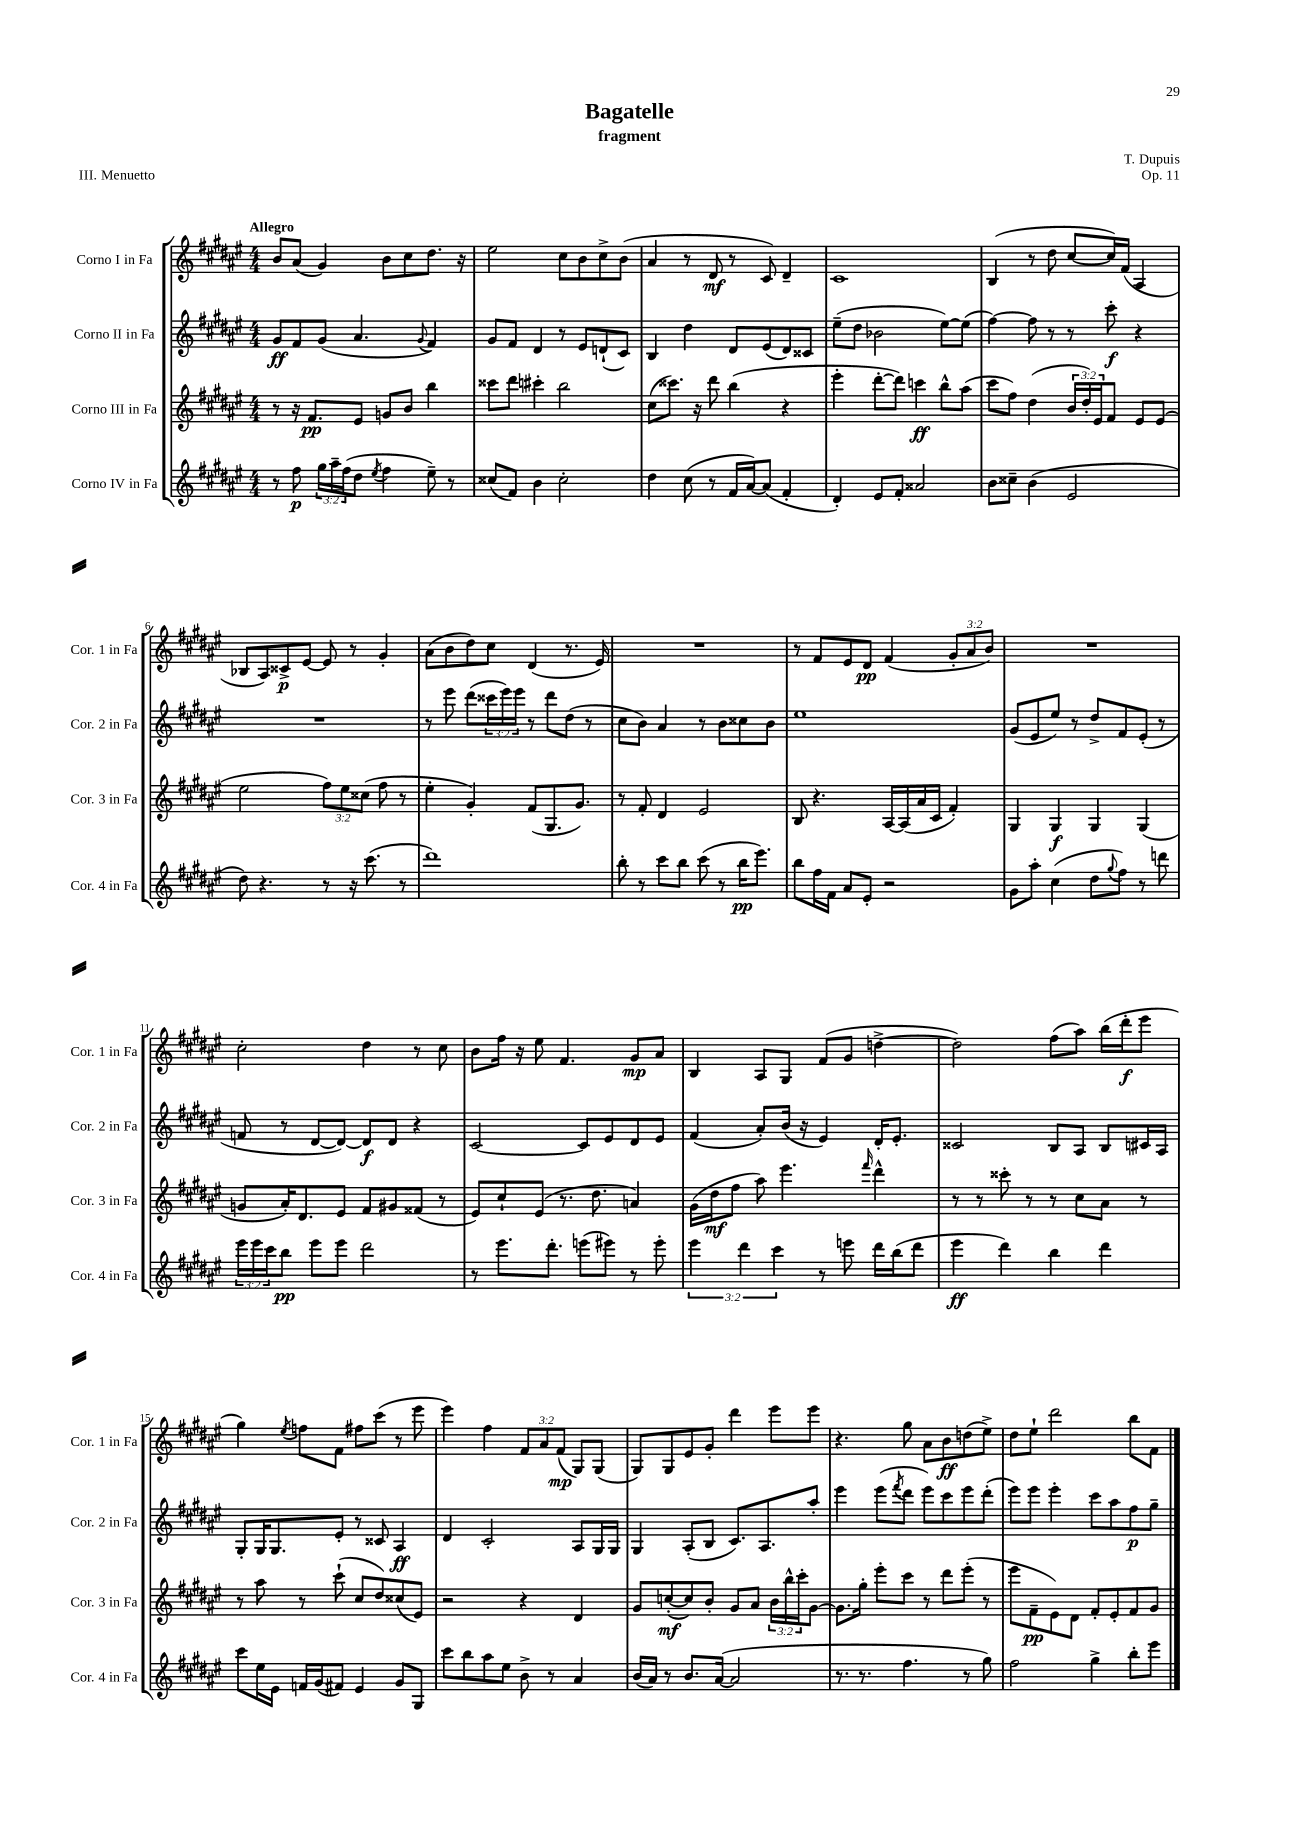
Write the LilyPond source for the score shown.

\header { title = "Bagatelle" composer = "T. Dupuis" subtitle = "fragment" opus = "Op. 11" piece = "III. Menuetto" }
<<
\new StaffGroup <<
\new Staff = "s0" \with { instrumentName = "Corno I in Fa" shortInstrumentName = "Cor. 1 in Fa" } {
    \clef treble \key fis \major \numericTimeSignature \time 4/4 \override Staff.TupletNumber.text = #tuplet-number::calc-fraction-text \tempo "Allegro"
    b'8 ais'8( gis'4) b'8 cis''8 dis''8. r16 |
    eis''2 cis''8 b'8 cis''8-> b'8( |
    ais'4 r8 dis'8\mf r8 cis'8) dis'4-- |
    cis'1 |
    b4( r8 dis''8 cis''8~ cis''16) fis'16( ais4 |
    bes8 ais8) cisis'8->\p eis'8~ eis'8 r8 gis'4-. |
    ais'8( b'8 dis''8) cis''8 dis'4( r8. eis'16) |
    R1 |
    r8 fis'8 eis'8 dis'8\pp fis'4( \tuplet 3/2 { gis'8-. ais'8 b'8) } |
    R1 |
    cis''2-. dis''4 r8 cis''8 |
    b'8 fis''16 r16 eis''8 fis'4. gis'8\mp ais'8 |
    b4 ais8 gis8 fis'8( gis'8 d''4~-> |
    d''2) fis''8( ais''8) b''16( dis'''16-.\f eis'''8 |
    gis''4) \acciaccatura { eis''8 } f''8 fis'8 fis''8 cis'''8( r8 eis'''8 |
    eis'''4) fis''4 \tuplet 3/2 { fis'8 ais'8 fis'8\mp( } gis8) gis8( |
    gis8) gis8 eis'8 gis'8-. dis'''4 eis'''8 eis'''8 |
    r4. gis''8 ais'8 b'8\ff d''8( eis''8->) |
    dis''8 eis''8-! dis'''2 b''8 fis'8 \bar "|." |
}
\new Staff = "s1" \with { instrumentName = "Corno II in Fa" shortInstrumentName = "Cor. 2 in Fa" } {
    \clef treble \key fis \major \numericTimeSignature \time 4/4 \override Staff.TupletNumber.text = #tuplet-number::calc-fraction-text
    gis'8\ff fis'8 gis'8( ais'4. \appoggiatura { gis'8 } fis'4) |
    gis'8 fis'8 dis'4 r8 eis'8 d'8-!( cis'8) |
    b4 dis''4 dis'8 eis'8( dis'8) cisis'8 |
    eis''8--( dis''8 bes'2 eis''8~) eis''8( |
    fis''4~) fis''8 r8 r8 cis'''8-.\f r4 |
    R1 |
    r8 eis'''8 dis'''8( \tuplet 3/2 { cisis'''16 eis'''16) eis'''16 } r8 dis'''8 dis''8( r8 |
    cis''8 b'8) ais'4 r8 b'8 cisis''8 b'8 |
    eis''1 |
    gis'8( eis'8 eis''8) r8 dis''8-> fis'8 eis'8-.( r8 |
    f'8 r8 dis'8~ dis'8~) dis'8\f dis'8 r4 |
    cis'2~ cis'8 eis'8 dis'8 eis'8 |
    fis'4( ais'8-.) b'16( r16 eis'4) dis'16-. eis'8.-. |
    cisis'2 b8 ais8 b8 cis'16 ais16 |
    gis8-. gis16 gis8. eis'8-. r8 cisis'8 ais4\ff |
    dis'4 cis'2-. ais8 gis16 gis16 |
    gis4 ais8-.( b8 cis'8.) ais8. ais''8-. |
    eis'''4 eis'''8( \acciaccatura { fis'''8 } dis'''8 eis'''8) cis'''8 eis'''8 dis'''8-.( |
    eis'''8) eis'''8 eis'''4-. cis'''8 ais''8 fis''8\p gis''8-- \bar "|." |
}
\new Staff = "s2" \with { instrumentName = "Corno III in Fa" shortInstrumentName = "Cor. 3 in Fa" } {
    \clef treble \key fis \major \numericTimeSignature \time 4/4 \override Staff.TupletNumber.text = #tuplet-number::calc-fraction-text
    r8 r16 fis'8.\pp eis'8 g'8 b'8 b''4 |
    cisis'''8 dis'''8 cis'''4-. b''2 |
    cis''8( cisis'''8.) r16 dis'''8 b''4( r4 |
    eis'''4-. dis'''8~-. dis'''8) c'''4\ff b''8-^ ais''8( |
    cis'''8 fis''8) dis''4( \tuplet 3/2 { b'16 dis''16-.) eis'16 } fis'8 eis'8 eis'8( |
    eis''2 \tuplet 3/2 { fis''8) eis''8 cisis''8( } fis''8 r8 |
    eis''4-. gis'4-.) fis'8( gis8. gis'8.) |
    r8 fis'8-. dis'4 eis'2 |
    b8 r4. ais16~ ais16( ais'16 cis'16 fis'4-.) |
    gis4 gis4\f gis4 gis4( |
    g'8 ais'16-.) dis'8. eis'8 fis'8 gis'8 fisis'8( r8 |
    eis'8) cis''8-! eis'8( r8. dis''8. a'4) |
    gis'16( dis''16\mf fis''8 ais''8) eis'''4. \grace { fis'''16 } dis'''4-^ |
    r8 r8 cisis'''8-. r8 r8 cis''8 ais'8 r8 |
    r8 ais''8 r8 cis'''8-!( cis''8 dis''8) cisis''8( eis'8) |
    r2 r4 dis'4 |
    gis'8 c''8~-.\mf( c''8) b'8-. gis'8 ais'8 \tuplet 3/2 { b'16 b''16-^ cis'''16-. } gis'8~ |
    gis'8. gis''16-. eis'''8-. cis'''8 r8 dis'''8 eis'''8-.( r8 |
    eis'''8 fis'8--\pp eis'8) dis'8 fis'8-. eis'8-. fis'8 gis'8 \bar "|." |
}
\new Staff = "s3" \with { instrumentName = "Corno IV in Fa" shortInstrumentName = "Cor. 4 in Fa" } {
    \clef treble \key fis \major \numericTimeSignature \time 4/4 \override Staff.TupletNumber.text = #tuplet-number::calc-fraction-text
    r8 fis''8\p \tuplet 3/2 { gis''16 ais''16-- fis''16( } dis''8 \acciaccatura { eis''8 } fis''4 eis''8--) r8 |
    cisis''8( fis'8) b'4 cisis''2-. |
    dis''4 cis''8( r8 fis'16 ais'16~) ais'8( fis'4-. |
    dis'4-.) eis'8 fis'8-. aisis'2 |
    b'8 cisis''8-- b'4( eis'2 |
    dis''8) r4. r8 r16 cis'''8.( r8 |
    dis'''1) |
    b''8-. r8 cis'''8 b''8 cis'''8( r8 b''16\pp eis'''8.) |
    b''8 fis''16 fis'16 ais'8 eis'8-. r2 |
    gis'8 ais''8-. cis''4( dis''8 \appoggiatura { gis''8 } fis''8) r8 d'''8 |
    \tuplet 3/2 { eis'''16 eis'''16 cis'''16 } b''8\pp eis'''8 eis'''8 dis'''2 |
    r8 eis'''8. dis'''8.-. e'''8( eis'''8) r8 eis'''8-. |
    \tuplet 3/2 { eis'''4 dis'''4 cis'''4 } r8 e'''8 dis'''16 b''16( dis'''8 |
    eis'''4\ff dis'''4) b''4 dis'''4 |
    cis'''8 eis''16 eis'16 f'16 gis'16( fis'8) eis'4 gis'8 gis8 |
    cis'''8 b''8 ais''8 eis''8 b'8-> r8 ais'4 |
    b'16( ais'16) r8 b'8. ais'16~( ais'2 |
    r8. r8. fis''4. r8 gis''8) |
    fis''2 gis''4-> b''8-. eis'''8 \bar "|." |
}
>>
>>
